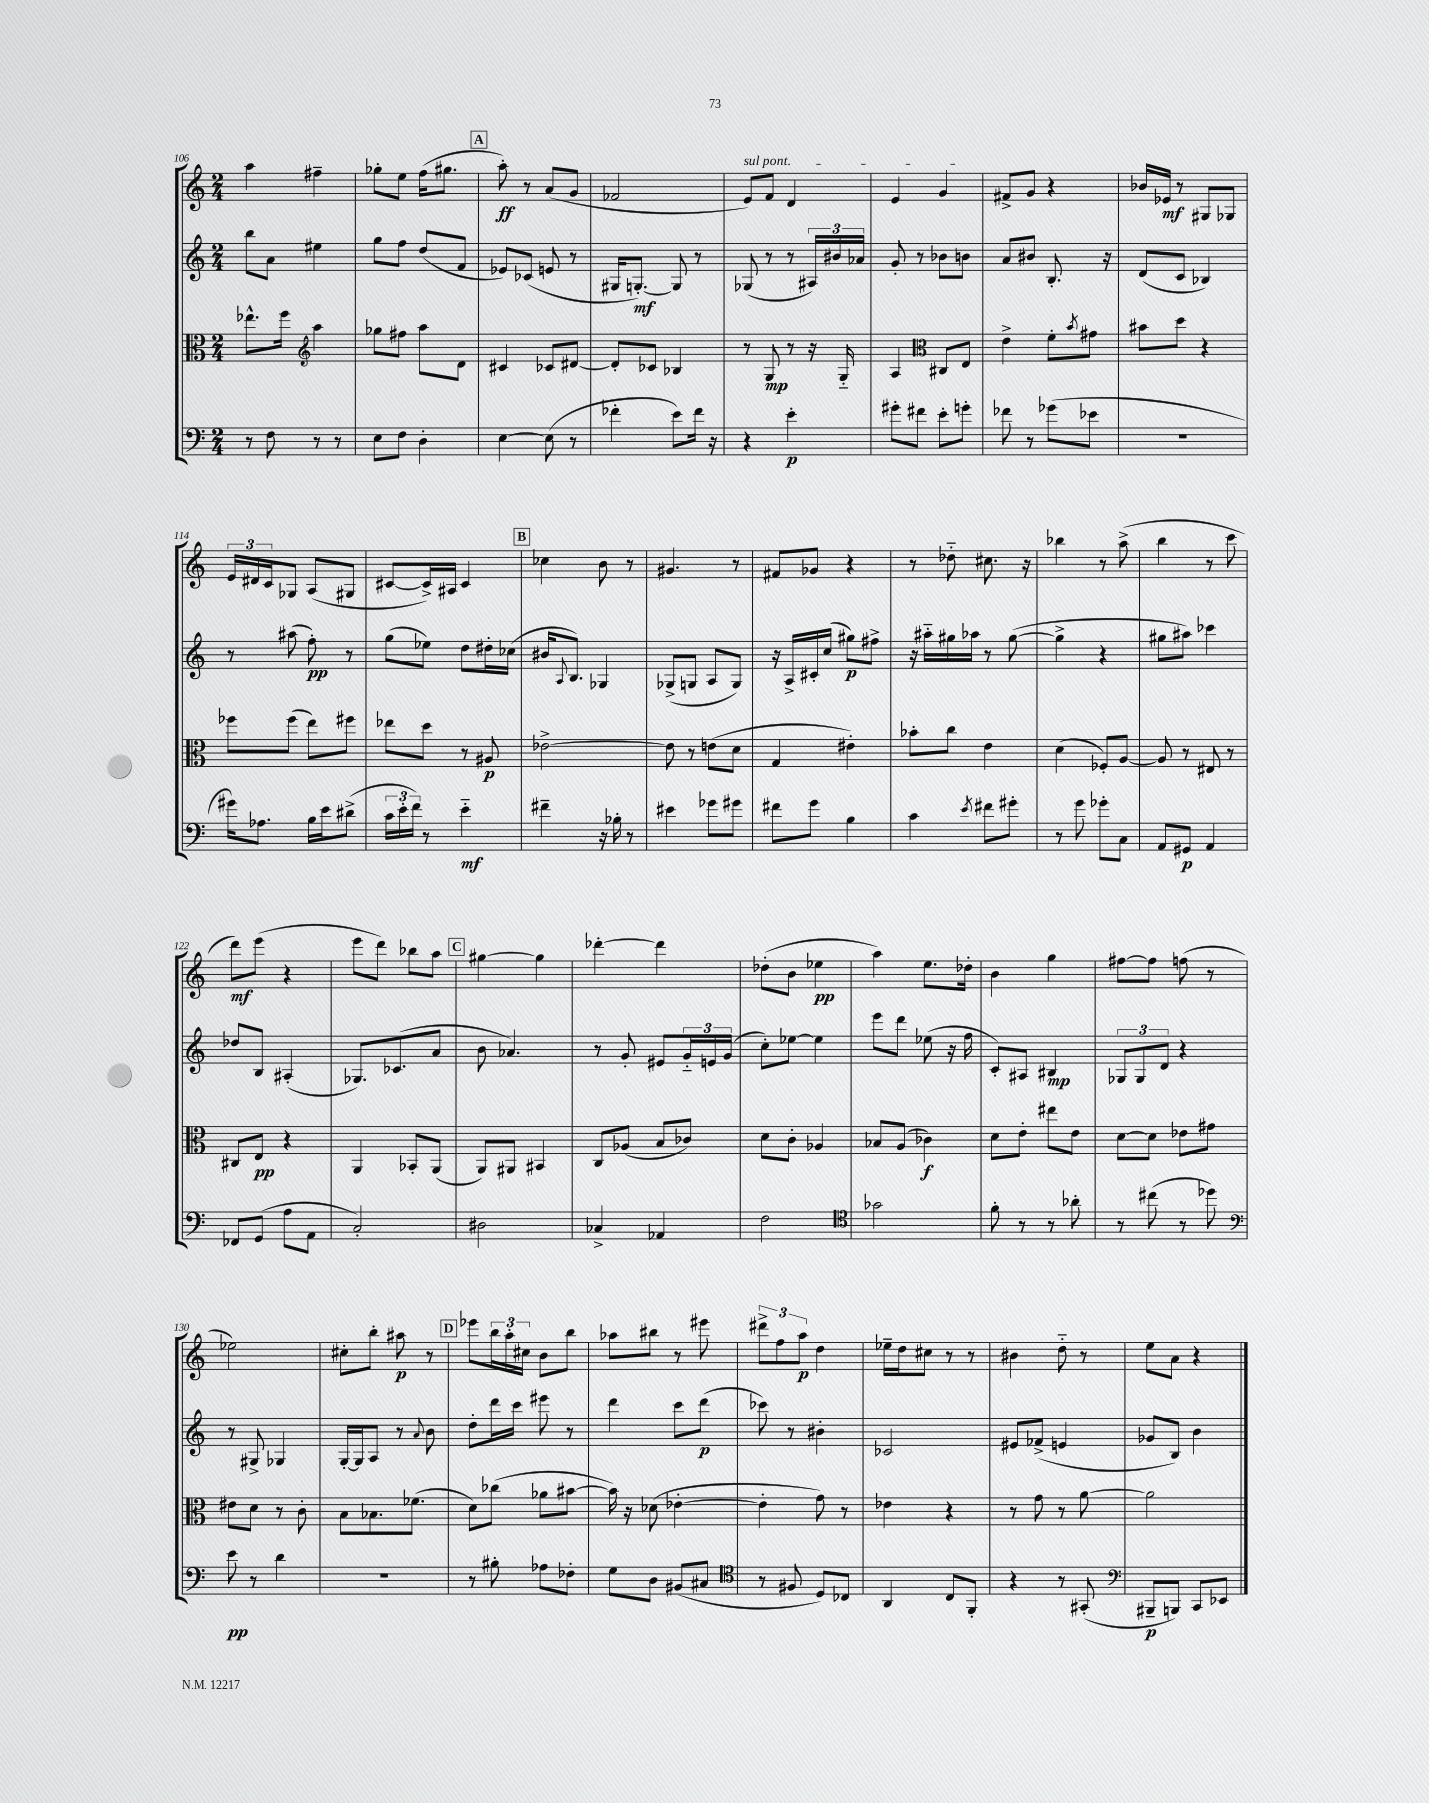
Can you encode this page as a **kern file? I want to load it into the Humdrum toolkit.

**kern	**kern	**kern	**kern
*staff4	*staff3	*staff2	*staff1
*clefF4	*clefC3	*clefG2	*clefG2
*k[]	*k[]	*k[]	*k[]
*M2/4	*M2/4	*M2/4	*M2/4
8r	8.ee-^^	8bb	4aa
8F	.	8a	.
.	16ff	.	.
*	*clefG2	*	*
8r	4aa	4ee#	4ff#~
8r	.	.	.
=	=	=	=
8E	8gg-	8gg	8gg-'
8F	8ff#	8ff	8ee
4D'	8aa	(8dd	(16ff
.	.	.	8.gg#
.	8d	8f	.
=	=	=	=
[4E	4c#	8e-)	8aa')
.	.	(8c-	8r
(8E]	8c-	8e	(8a
8r	[8d#	8r	8g
=	=	=	=
4f-'	8d#']	16G#	2f-
.	.	[8.G')	.
.	8c-	.	.
8e)	4B-	8G]	.
16f-	.	8r	.
16r	.	.	.
=	=	=	=
4r	8r	(8G-	8e)
.	8G	8r	8f
4e'	8r	8r	4d
.	16r	24A#)	.
.	.	24b#	.
.	16G'~	.	.
.	.	24a-	.
=	=	=	=
8g#'	4A	8g'	4e
8f#	.	8r	.
*	*clefC3	*	*
8e'	8C#	8b-	4g
8g'	8E	8b	.
=	=	=	=
8f-	4e^	8a	8f#^
8r	.	8b#	8g
(8g-	8f'	8.B'	4r
.	8qb	.	.
8e-	8g#	.	.
.	.	16r	.
=	=	=	=
2r	8b#	(8d	16b-
.	.	.	16e-
.	8dd	8c	8r
.	4r	4B-)	8G#
.	.	.	8G-
=	=	=	=
16g#)	8ff-	8r	24e
.	.	.	24d#
8.A-	.	.	.
.	.	.	24c
.	(8ff-	(8aa#	8G-
16B	8ee)	8ff')	(8A
16e	.	.	.
(8d#^	8ff#	8r	8G#
=	=	=	=
24c	8ee-	(8gg	[8c#
24e'	.	.	.
24f)	.	.	.
8r	8dd	8ee-)	16c#^])
.	.	.	16A#
4e'~	8r	8dd	4c#
.	8A#	16dd#'	.
.	.	(16cc-	.
=	=	=	=
4f#~	[2e-^	16b#	4cc-
.	.	8qqA	.
.	.	8.B)	.
16r	.	4G-	8b
16B-'	.	.	.
8r	.	.	8r
=	=	=	=
4e#	8e-]	(8G-^	4.g#
.	8r	8G	.
8g-	(8e	8A	.
8g#	8d	8G)	8r
=	=	=	=
8f#	4G	16r	8f#
.	.	16A^	.
8g	.	16c#'	8g-
.	.	(16cc	.
4B	4e#')	8gg#)	4r
.	.	8ff#^	.
=	=	=	=
4c	8b-'	16r	8r
.	.	16aa#'~	.
.	8cc	16gg#	8dd-'~
.	.	16aa-	.
8qe	.	.	.
8f#	4e	8r	8.cc#
8g#'	.	([8gg#	.
.	.	.	16r
=	=	=	=
8r	(4d	4gg#^]	4bb-
8g	.	.	.
8g-'	8F-')	4r	8r
8C	[8A	.	(8aa^
=	=	=	=
8AA	8A]	8gg#	4bb
8GG#	8r	8aa#)	.
4AA	8E#	4ccc-	8r
.	8r	.	8ccc
=	=	=	=
8FF-	8C#	8dd-	8ddd)
(8GG	8E	8B	(8eee
8A	4r	(4A#'	4r
8AA	.	.	.
=	=	=	=
2C')	4AA	8.G-)	8eee
.	.	.	8ddd)
.	.	(8.c-	.
.	8BB-'	.	8bb-
.	(8AA	8a	8aa
=	=	=	=
2D#	8AA)	8b	[4gg#
.	8AA#	4.a-)	.
.	4BB#	.	4gg#]
=	=	=	=
4C-^	8C	8r	[4ddd-'
.	(8A-	8g'	.
4AA-	8B	8e#	4ddd-]
.	8c-)	24g'~	.
.	.	24e	.
.	.	(24g	.
=	=	=	=
2F	8d	8cc')	(8dd-'
.	8c'	[8ee-	8b
.	4A-	4ee-]	4ee-
=	=	=	=
*clefC4	*	*	*
2g-	8B-	8eee	4aa)
.	(8A	8ddd	.
.	4c-)	(8ee-	8.ee
.	.	16r	.
.	.	16ff	16dd-'
=	=	=	=
8f'	8d	8c')	4b
8r	8e'	8A#	.
8r	8ee#	4B#	4gg
8a-'	8e	.	.
=	=	=	=
8r	[8d	12G-	[8ff#
.	.	12G-	.
(8cc#	8d]	.	8ff#]
.	.	12d	.
8r	8e-	4r	(8ff
8dd-)	8g#	.	8r
=	=	=	=
*clefF4	*	*	*
8e	8e#	8r	2ee-)
8r	8d	8G#^	.
4d	8r	4G-	.
.	8c'	.	.
=	=	=	=
2r	8B	[16G'	8cc#'
.	.	16G]	.
.	8.B-	8A	8bb'
.	.	8r	8aa#
.	(8.f-	.	.
.	.	8qqa	.
.	.	8b	8r
=	=	=	=
8r	8d)	8dd'	8eee-
8B#'	(8cc-	16ddd	24bb
.	.	.	24aa'
.	.	16ccc	.
.	.	.	24cc#
8A-	8a-	8eee#	8b
8F-'	[8b#	8r	8bb
=	=	=	=
8G	16b#])	4ddd	8aa-
.	16r	.	.
8D	(8d-	.	8bb#
(8BB#	[4e-'	8ccc	8r
8C#	.	(8ddd	8eee#
=	=	=	=
*clefC4	*	*	*
8r	4e-']	8ccc-)	12ddd#^
.	.	.	12ff
8F#	.	8r	.
.	.	.	12aa
8D)	8g)	4b#'	4dd
8C-	8r	.	.
=	=	=	=
4AA	4e-	2c-	16ee-~
.	.	.	16dd
.	.	.	8cc#
8C	4r	.	8r
8FF'	.	.	8r
=	=	=	=
4r	8r	8e#	4b#
.	8g	(8f-^	.
8r	8r	4e	8dd'~
(8GG#'	[8a	.	8r
=	=	=	=
*clefF4	*	*	*
8BBB#~	2a]	8g-	8ee
8BBB)	.	8B)	8a
8CC	.	4b	4r
8EE-	.	.	.
==	==	==	==
*-	*-	*-	*-
